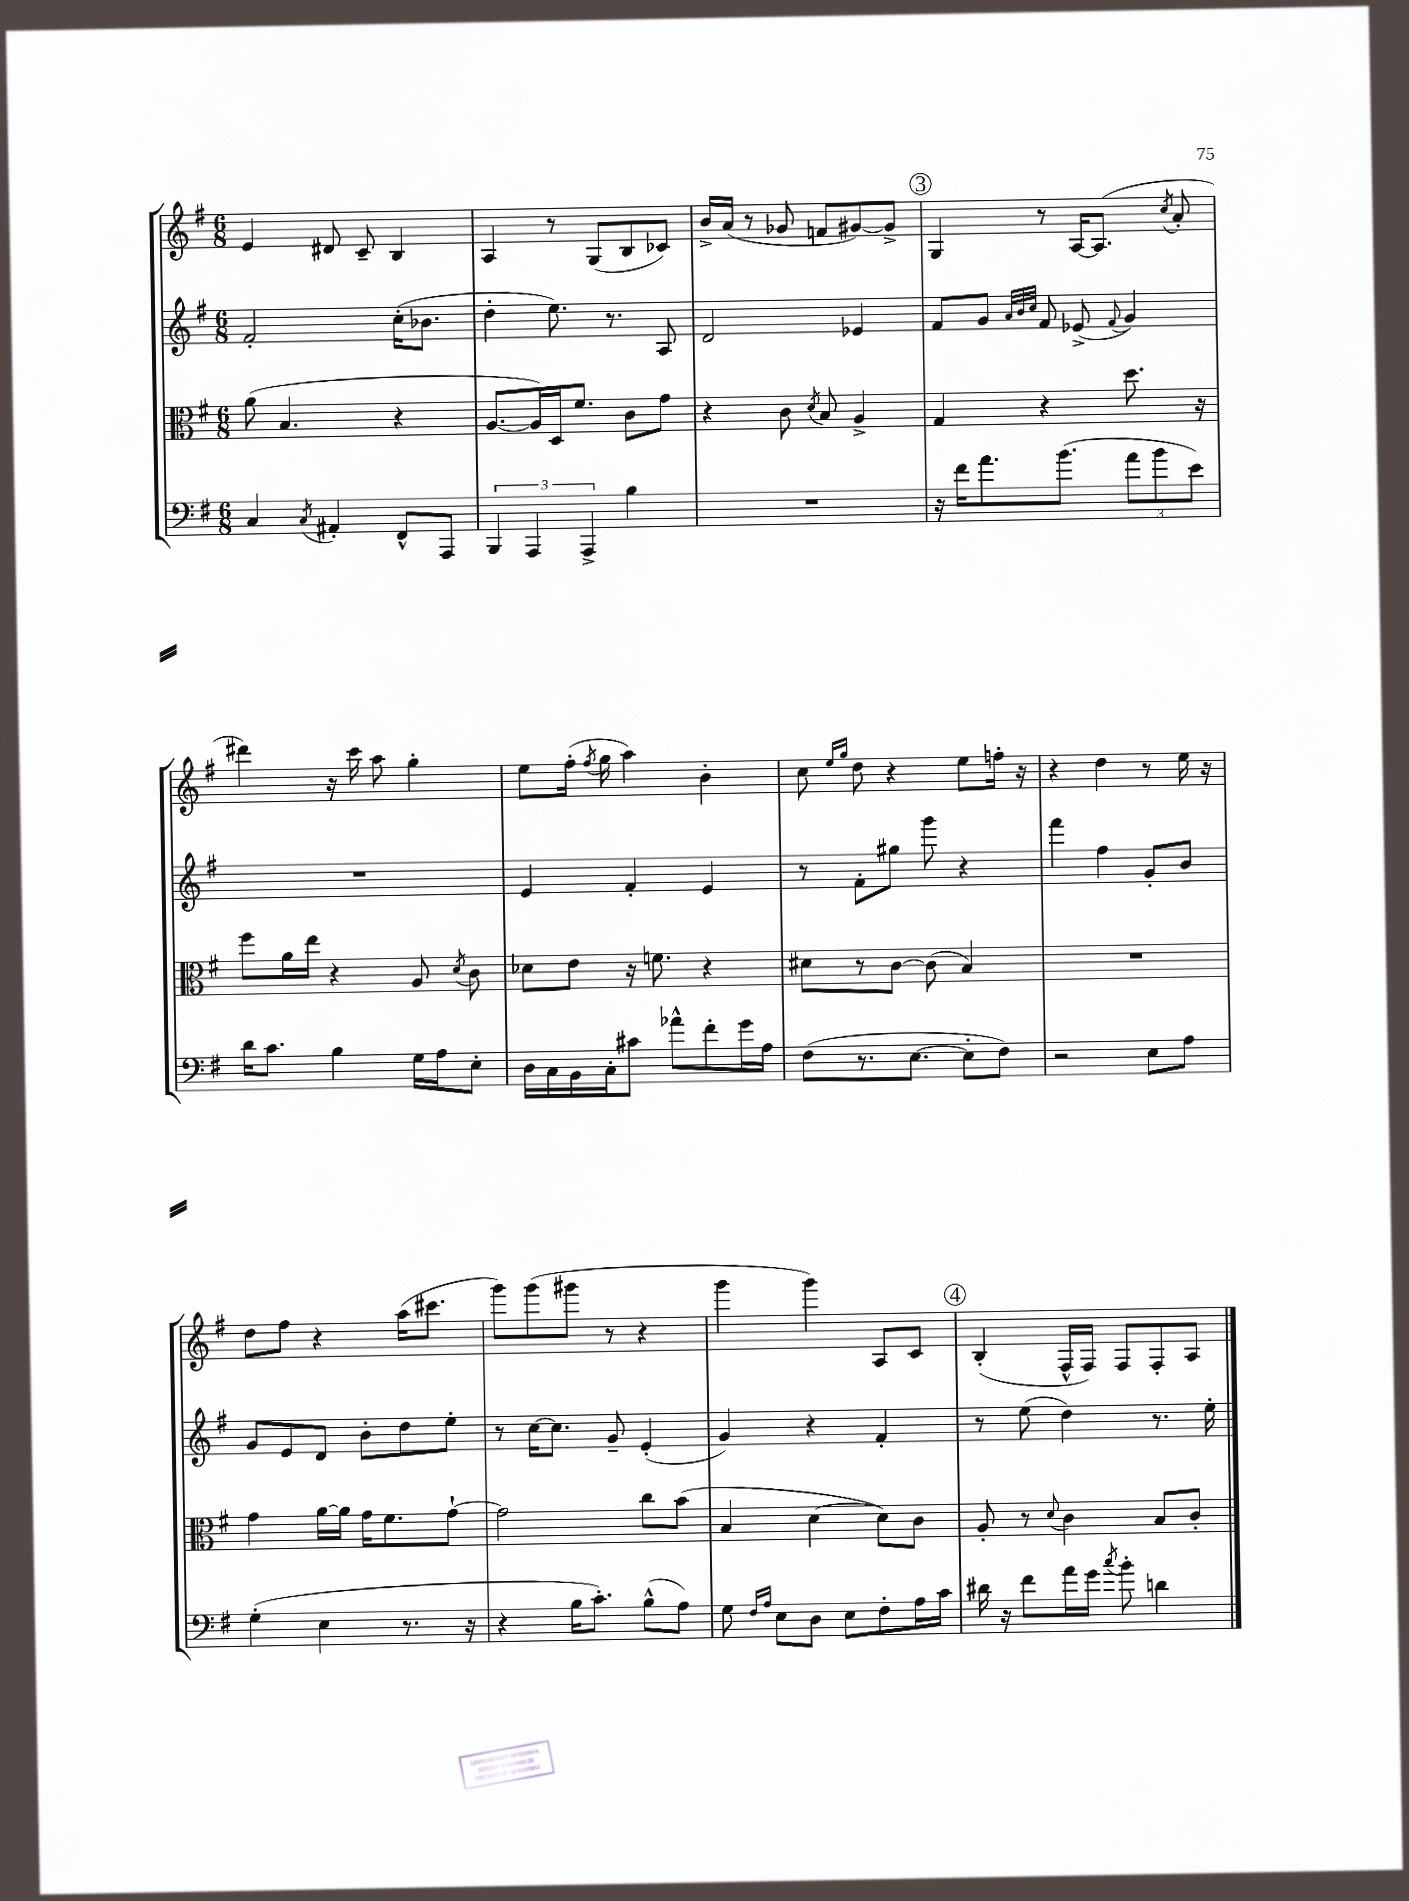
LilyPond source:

<<
\new StaffGroup <<
\new Staff = "s0" {
    \clef treble \key g \major \numericTimeSignature \time 6/8
    \autoBeamOff e'4 dis'8 c'8-- b4 |
    a4 r8 g8[( b8 ces'8]) |
    b'16[-> a'16]( r8 ges'8 f'8[ gis'8~) gis'8]-> |
    \mark \markup { \circle "3" } g4 r8 a16[~ a8.]( \acciaccatura { c''8 } a'8-. |
    dis'''4) r16 c'''16 a''8 g''4-. |
    e''8[ fis''16]-.( \acciaccatura { fis''8 } g''16 a''4) b'4-. |
    c''8 \grace { e''16[ g''16] } d''8 r4 e''8[ f''16]-. r16 |
    r4 d''4 r8 e''16 r16 |
    d''8[ fis''8] r4 a''16[( cis'''8.] |
    g'''8[) g'''8( gis'''8] r8 r4 |
    g'''4 g'''4) a8[ c'8] |
    \mark \markup { \circle "4" } b4-.( fis16[-^ fis16]) fis8[ fis8-. a8] \bar "|." |
}
\new Staff = "s1" {
    \clef treble \key g \major \numericTimeSignature \time 6/8
    \autoBeamOff fis'2-. c''16[-.( bes'8.] |
    d''4-. e''8.) r8. a8 |
    d'2 ees'4 |
    \mark \markup { \circle "3" } fis'8[ g'8] \grace { a'32[ b'32 c''32] } fis'8 ees'8->( \appoggiatura { fis'8 } g'4) |
    R2. |
    e'4 fis'4-. e'4 |
    r8 fis'8[-. gis''8] g'''8 r4 |
    fis'''4 fis''4 g'8[-. b'8] |
    g'8[ e'8 d'8] b'8[-. d''8 e''8]-. |
    r8 c''16[~ c''8.] g'8-- e'4-.( |
    g'4) r4 fis'4-. |
    \mark \markup { \circle "4" } r8 e''8( d''4) r8. e''16-. \bar "|." |
}
\new Staff = "s2" {
    \clef alto \key g \major \numericTimeSignature \time 6/8
    \autoBeamOff a'8( b4. r4 |
    a8.[~ a16) d16 fis'8.] c'8[ g'8] |
    r4 c'8 \acciaccatura { d'8 } b8 a4-> |
    \mark \markup { \circle "3" } g4 r4 d''8. r16 |
    fis''8[ a'16 e''16] r4 a8 \acciaccatura { d'8 } c'8 |
    des'8[ e'8] r16 f'8. r4 |
    dis'8[ r8 c'8]~ c'8( b4) |
    R2. |
    g'4 a'16[~ a'16] g'16[ fis'8. g'8]~-! |
    g'2 c''8[ b'8]( |
    b4 d'4~ d'8[) c'8] |
    \mark \markup { \circle "4" } a8-. r8 \appoggiatura { d'8 } c'4 b8[ c'8]-. \bar "|." |
}
\new Staff = "s3" {
    \clef bass \key g \major \numericTimeSignature \time 6/8
    \autoBeamOff c4 \acciaccatura { c8 } ais,4-. fis,8[-^ a,,8] |
    \tuplet 3/2 { b,,4 a,,4 a,,4-> } b4 |
    R2. |
    \mark \markup { \circle "3" } r16 fis'16[ a'8. b'8.]( \tuplet 3/2 { a'8[ b'8 e'8]) } |
    d'16[ c'8.] b4 g16[ a16 e8]-. |
    d16[ c16 b,16 c16-. cis'8] aes'8[-^ fis'8-. g'16 a16] |
    fis8[( r8. e8.]~ e8[-. fis8]) |
    r2 e8[ a8] |
    g4-.( e4 r8. r16 |
    r4 b16[ c'8.]-.) b8[-^( a8]) |
    g8 \grace { fis16[ a16] } e8[ d8] e8[ fis8-. a16 c'16] |
    \mark \markup { \circle "4" } dis'16 r16 fis'8[ a'16 g'16] \acciaccatura { c''8 } b'8-. d'4 \bar "|." |
}
>>
>>
\layout { \context { \Score \remove "Bar_number_engraver" } }
